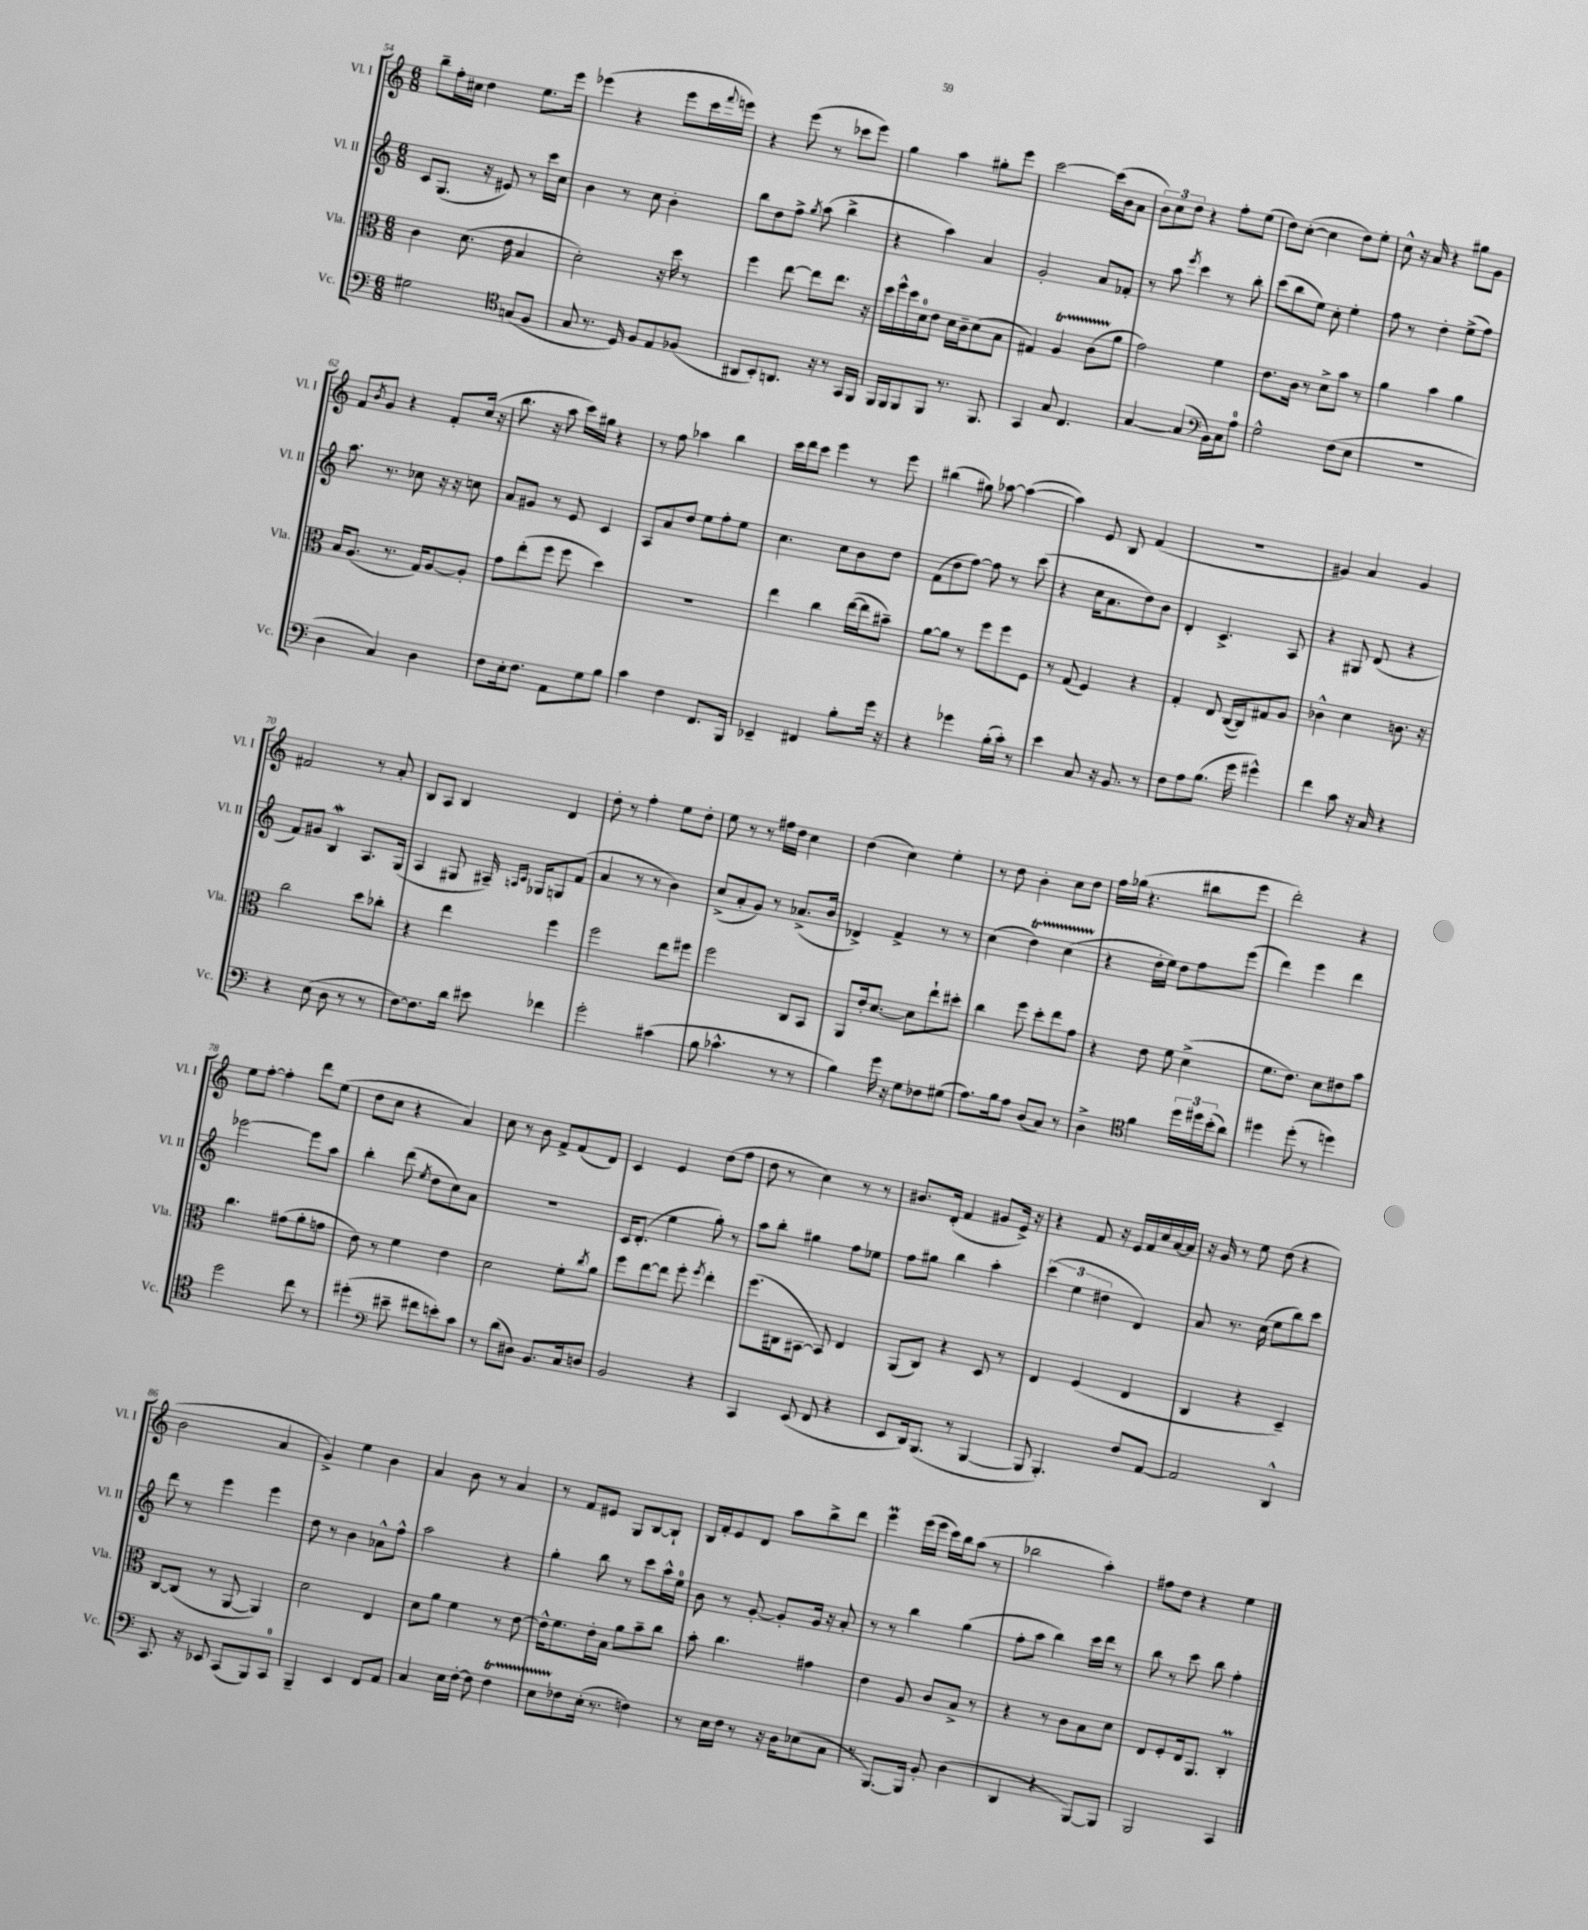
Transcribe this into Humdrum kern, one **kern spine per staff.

**kern	**kern	**kern	**kern
*part4	*part3	*part2	*part1
*staff4	*staff3	*staff2	*staff1
*I"Vc.	*I"Vla.	*I"Vl. II	*I"Vl. I
*I'Vc.	*I'Vla.	*I'Vl. II	*I'Vl. I
*clefF4	*clefC3	*clefG2	*clefG2
*k[]	*k[]	*k[]	*k[]
*M6/8	*M6/8	*M6/8	*M6/8
=54	=54	=54	=54
2G#X\	4c\	8c/L	8bb~\L
.	.	(8.G/J	16ff'\L
.	.	.	16cc#X\JJ
.	(8.d\	.	4dd\
.	.	16r	.
.	.	8e#X/)	.
.	16e\	.	.
*clefC4	*	*	*
(8Gn/L	4B/	8r	8.ee\L
8F/J	.	16ccc\LL	.
.	.	16cc\JJ	16eee\Jk
=55	=55	=55	=55
8G/	2d'\)	4b\	(4eee-X\
8.r	.	.	.
.	.	8r	4r
16D/)	.	.	.
8F/L	.	8cc\	.
8E/	16r	4b'\	8eee-\L
.	16dd\	.	.
(8F-X/J	8r	.	16ccc\L
.	.	.	8qqfff/
.	.	.	16eeen\JJ)
=56	=56	=56	=56
8AA#X/L	4ff\	8bb\L	4r
8BB'/)	.	8dd\	.
8.AAn/J	[8ee\	8ff^\J	(8eee\
.	.	8qgg/	.
.	8ee\L]	(8aa\	8r
16r	.	.	.
8r	8.ee\J	4bb^\	8ccc-X\L
16GG/LL	.	.	8eee\J)
16FF/JJ	16r	.	.
=57	=57	=57	=57
16FF/LL	16dd\LL	4r	4gg\
16FF/J	16ff^^\	.	.
8FF/	16dd\	.	.
.	16d\J	.	.
8FF/J	8e\J	4aa\)	4aa\
8.r	16d\LL	.	.
.	16c~\J	.	.
.	(8d\	4a/	8gg#X'\L
8.FF/	.	.	.
.	8B\J	.	8eee\J
=58	=58	=58	=58
4GG/	4G#X/)	2g'/	[2ccc\
8G/	4AT/	.	.
4.C/	.	.	.
.	(8cTTT\L	8a/L	(16ccc\LL]
.	.	.	16b\J
.	8a\J	8f-X'/J	8a\J
=59	=59	=59	=59
[4G/	2g\)	8r	12b\L)
.	.	.	12cc\
.	.	8aa\	.
.	.	.	12dd\J
.	.	8qeee/	.
(4G/]	.	4ccc\	4r
*clefF4	*	*	*
16BB\LL)	4f\	8r	8ff'\L
16C\J	.	.	.
8A\J	.	8bb'\	(8ee\J
=60	=60	=60	=60
2G^^\	8.e\L	(8ccc\L	8dd\L)
.	.	8bb\	([8cc'\J
.	16c\Jk	.	.
.	8r	8ee\J)	4cc\]
.	8d^\L	8cc'\	.
(8F\L	8b\J	4ee'\	8dd\L)
8E\J	8r	.	8ee'\J
=61	=61	=61	=61
2.r	4a\	8ff\	8cc^^\
.	.	8r	16r
.	.	.	16a/
.	4b\	4dd'\	4r
.	4a\	(8ee^\L	8gg#X\L
.	.	8ff\J)	8g\J
!!LO:LB:g=z
=62	=62	=62	=62
4D\	16B/KL	8.aa\	8f/L
.	(8.A/J	.	.
.	.	.	8qb/
.	.	.	8g/J
.	.	8.r	.
4C/)	8.r	.	4r
.	.	8cc-X\	.
.	16G/KL)	.	.
4D\	[8A/	16r	8f'/L
.	.	16r	.
.	8A'/J]	8ccn\	(16cc/Jk
.	.	.	16r
=63	=63	=63	=63
8F\L	8g\L	8a/L	8.bb\
16E'\k	(8ee'\	8g#X/J	.
8.F\J	.	.	16r
.	8ff\J	8r	8aa\
8AA\L	8ff\	8e/	16ccc\LL)
.	.	.	16gg#X\JJ
8G\	4dd\)	4c/	4r
8B\J	.	.	.
=64	=64	=64	=64
4c\	2.r	8A/L	8r
.	.	8a/	8ff\
4F\	.	8dd/J	4aa-X\
.	.	8ee\L	.
8.FF/L	.	8ff'\	4bb\
.	.	8ee\J	.
16BBB/Jk	.	.	.
=65	=65	=65	=65
4EE-X~/	4ee\	4.cc\	16ccc\LL
.	.	.	16ddd\J
.	.	.	8ccc\J
4FF#X/	4cc\	.	4eee\
.	.	8cc\L	.
8B'\L	([16ee\LL	8b\	8r
.	16ee\J]	.	.
16g\Jk	8b#X~\J)	8dd\J	8eee\
16r	.	.	.
=66	=66	=66	=66
4r	[8a\L	(8f\L	(4bb#X\
.	8a\J]	8dd\	.
4g-X\	8r	[8ff\J)	8gg#X\)
.	8ff\L	8ff\]	[8aa-X\
(16B'\LL	8ff\	8r	(4aa-\_
16c'\JJ)	.	.	.
8r	8F\J	(8ccc\	.
=67	=67	=67	=67
4e\	8r	4r	4aa-\])
.	(8G/	.	.
8C/	4F/)	16cc\KL	8e/
.	.	8.a\	.
16r	.	.	8B/
8.BB/	.	.	.
.	4r	8dd\)	(4f/
8r	.	8b\J	.
=68	=68	=68	=68
8F\L	4G'/	4d'/	2.r
8A\	.	.	.
(8.B\J	8E/	4.c^/	.
.	([16C/LL	.	.
16g\	16C/J])	.	.
4g#X^^\)	8G#X/	.	.
.	8A/J	8A/	.
=69	=69	=69	=69
4f\	4c-X^^\	4r	4g#X/)
8c\	4d\	8G#X/	4a/
16r	.	(8d/	.
16C/	.	.	.
4r	8.cn\	4r	4g#/
.	16r	.	.
!!LO:LB:g=z
=70	=70	=70	=70
4r	2cc\	8f/L)	2f#X/
.	.	8g#X/J	.
(8E\	.	4BW/	.
8D\	.	.	.
8r	8dd\L	8.A/L	8r
8r	8cc-X'\J	.	8a'/
.	.	(16G/Jk	.
=71	=71	=71	=71
[8F\L)	4r	4A/	8B/L
8.F\]	.	.	8A/J
.	4ee\	8G#X/	4B/
16d\Jk	.	.	.
8e#X\	.	16A#X~/)	.
.	.	16qqAn/LL	.
.	.	16qqc/JJ	.
.	.	16G-X/KL	.
4f-X\	4ff\	8Gn/	4d/
.	.	(8f/J	.
=72	=72	=72	=72
2g'\	2ff\	4a/	8dd'\
.	.	.	8r
.	.	8r	4ff'\
.	.	8r	.
(4c#X\	8ee\L	4b\)	8ee\L
.	8ff#X\J	.	8dd'\J
=73	=73	=73	=73
8B\	2ff\	(8cc^/L	8ee\
4.c-X^^\	.	8a'/	8r
.	.	8g/J)	8r
.	.	8r	16ff#X\LL
.	.	.	16dd\JJ
8r	8C/L	(8.a-X^/L	4cc\
8r	8BB/J	.	.
.	.	16b/Jk	.
=74	=74	=74	=74
4B\)	8AA/L	4d-X^/)	(4dd\
.	16e'/k	.	.
.	[8.d/J	.	.
16g\	.	4f^/	4cc\)
16r	.	.	.
8G\L	8d\L]	.	.
8F-X\	8ee`\	8r	4ee'\
(8G#X\J	8dd#X'\J	8r	.
=75	=75	=75	=75
8.A\L)	4cc\	(4cc\	8r
.	.	.	8dd\
16B\k	.	.	.
8A\J	8ff\	4ddT\)	4b'\
(8D/L	8dd'\L	.	.
8C/J)	8ee\	(4ccTTT\	8cc\L
8r	8g\J	.	8dd\J
=76	=76	=76	=76
4D^\	4r	4r	16ff\LL
.	.	.	(16gg-X\JJ
.	.	.	4.r
*clefC4	*	*	*
4f\	8e\	16dd'\LL	.
.	.	16ee\JJ)	.
.	8f\	8dd\L	.
24dd\LL	(4d^\	8ff\	8bb#X\L
24dd#X\	.	.	.
(24b'\J	.	.	.
8a\J)	.	(8eee\J	8eee\J
=77	=77	=77	=77
4dd#X\	8.f\L	4ddd\)	2ddd'\)
.	8.e\J)	.	.
(8dd#'\	.	4eee\	.
8r	8d\L	.	.
4ddn\)	8e#X\	4ddd\	4r
.	8b\J	.	.
!!LO:LB:g=z
=78	=78	=78	=78
2dd\	4.cc\	[2eee-X\	8ee\L
.	.	.	[8ff'\J
.	.	.	4ff'\]
.	(8g#X\L	.	.
8cc\	8a'\	8eee-\L]	8ddd\L
8r	8gn\J	8aa\J	(8ee\J
=79	=79	=79	=79
(4dd#X'\	8e\)	4bb'\	8dd\L
.	8r	.	8cc\J
*clefF4	*	*	*
8e#X~\	4f\	(8ddd\	4r
.	.	8qee/	.
8f#X\L	.	8dd\L	.
8en'\)	4e\	8cc\)	4a/)
8c\J	.	8a\J	.
=80	=80	=80	=80
8r	2d\	2.r	8cc\
(8d\L	.	.	8r
8D#X\J)	.	.	8b\
8.BB/L	.	.	8f^/L
.	8f'\L	.	(8f/
16C/k	.	.	.
.	8qcc/	.	.
8Dn/J	8a\J	.	8d/J)
=81	=81	=81	=81
2BB/	8ff\L	16c/KL	4c/
.	.	(8.d'/J	.
.	[8ee\	.	.
.	8ee\J]	4ee\	4e/
.	8ff'\	.	.
.	8qff/	.	.
4r	4ee'\	8gg'\)	(8dd\L
.	.	8r	8ff\J
=82	=82	=82	=82
4CC/	(8.ff\L	8aa\L	8dd\
.	.	8bb'\J	8r
.	16C#X\k	.	.
(8EE/	[8BB#X\J	4gg#X\	4cc\)
8FF/	8BB#/])	.	.
4r	4E/	8ff\L	8r
.	.	8ee-X\J	8r
=83	=83	=83	=83
8EE/L	(8AA/L	8ff\L	8.b#X/L
16DD/k)	8C/J)	8gg#X\J	.
(8.BBB/J	.	.	(16d'/Jk
.	4r	4bb\	4f/
8r	.	.	.
[4BBB/	8D/	4aa'\	8g#X/L
.	8r	.	16e^/Jk)
.	.	.	16r
=84	=84	=84	=84
8BBB/]	4E/	(6ccc\	4r
4.BBB'/)	.	.	.
.	.	6ee\	.
.	(4F/	.	8f/
.	.	6dd#X\	.
.	.	.	16r
.	.	.	16e/LL
8F/L	4E/	4d/)	16f/
.	.	.	16cc/
[8AA/J	.	.	[16a/
.	.	.	16a/JJ]
=85	=85	=85	=85
2AA/]	4C/	8a/	16r
.	.	.	16g/
.	.	8.r	8r
.	4r	.	8ee\
.	.	(16cc\	.
.	.	8ee\L	(8dd\
4DD^^/	4D~/)	8bb\)	4r
.	.	8ccc\J	.
!!LO:LB:g=z
=86	=86	=86	=86
8.CC/	[8C/L	8ddd\	2b\
.	(8C/J]	8r	.
16r	.	.	.
8EE-X/	8r	4eee\	.
(8CC/L	[8AA/	.	.
8BBB/)	4AA/])	4eee\	4a/
8CC/J	.	.	.
=87	=87	=87	=87
4BBB~/	2d\	8dd\	4g^/)
.	.	8r	.
4EE/	.	4b\	4ee\
8FF/L	4E/	8a-X^^\L	4b\
8AA/J	.	8ff^^\J	.
=88	=88	=88	=88
4C/	8d\L	2aa\	4a/
.	8a\J	.	.
16E\LL	4f\	.	8b\
[16F'\JJ	.	.	.
8F\]	.	.	8r
4FT\	8r	4r	4a/
.	[8e\	.	.
=89	=89	=89	=89
8ETTT\L	16e^^\KL]	4gg'\	8r
.	8.f\	.	.
8F-X\	.	.	8f/L
(16E'\Jk	16e'\L	8bb\	8e#X/J
8.r	16B\JJ	.	.
.	8a\L	8r	8G/L
4Fn\)	8b~\	8ccc\L	[8B/
.	8cc\J	16aa^^\L	8B`/J]
.	.	16ee\JJ	.
=90	=90	=90	=90
8r	8b'\	8b\	16B/LL
.	.	.	16f'/J
16E\LL	4.cc\	8r	8e/
16F\JJ	.	.	.
8r	.	[8g'/	8d/J
16r	.	8g'/L]	8aa\L
16D\KL	.	.	.
(8E-X\	4g#X\	16g/Jk	8bb^\
.	.	16r	.
8C\J	.	8a'/	8ddd\J
=91	=91	=91	=91
8r	4e\	8r	4eeem\
[8.BBB/L)	.	8r	.
.	8A/	4bb\	(16eee\LL
16BBB/Jk]	.	.	16eee\JJ
8BB'/	8c/L	.	16ccc\LL)
.	.	.	16bb\J
(4D\	8B^/J	(4gg\	(8aa\J
.	8r	.	8r
=92	=92	=92	=92
4DD/	4r	8ff'\L	2bb-X\
.	.	8aa\J	.
4r	8r	4bb\)	.
.	8c\L	.	.
[8BBB/L)	8B\	16ccc\LL	4aa'\)
.	.	16ddd\JJ	.
8BBB/J]	8d\J	8r	.
=93	=93	=93	=93
2BBB/	8E/L	8bb\	8ff#X\L
.	8F'/	8r	8dd\J
.	16E/k	8ccc\	4r
.	8.AA/J	.	.
.	.	8bb\	.
4CC/	4CM'/	4ff'\	4ee\
==	==	==	==
*-	*-	*-	*-
